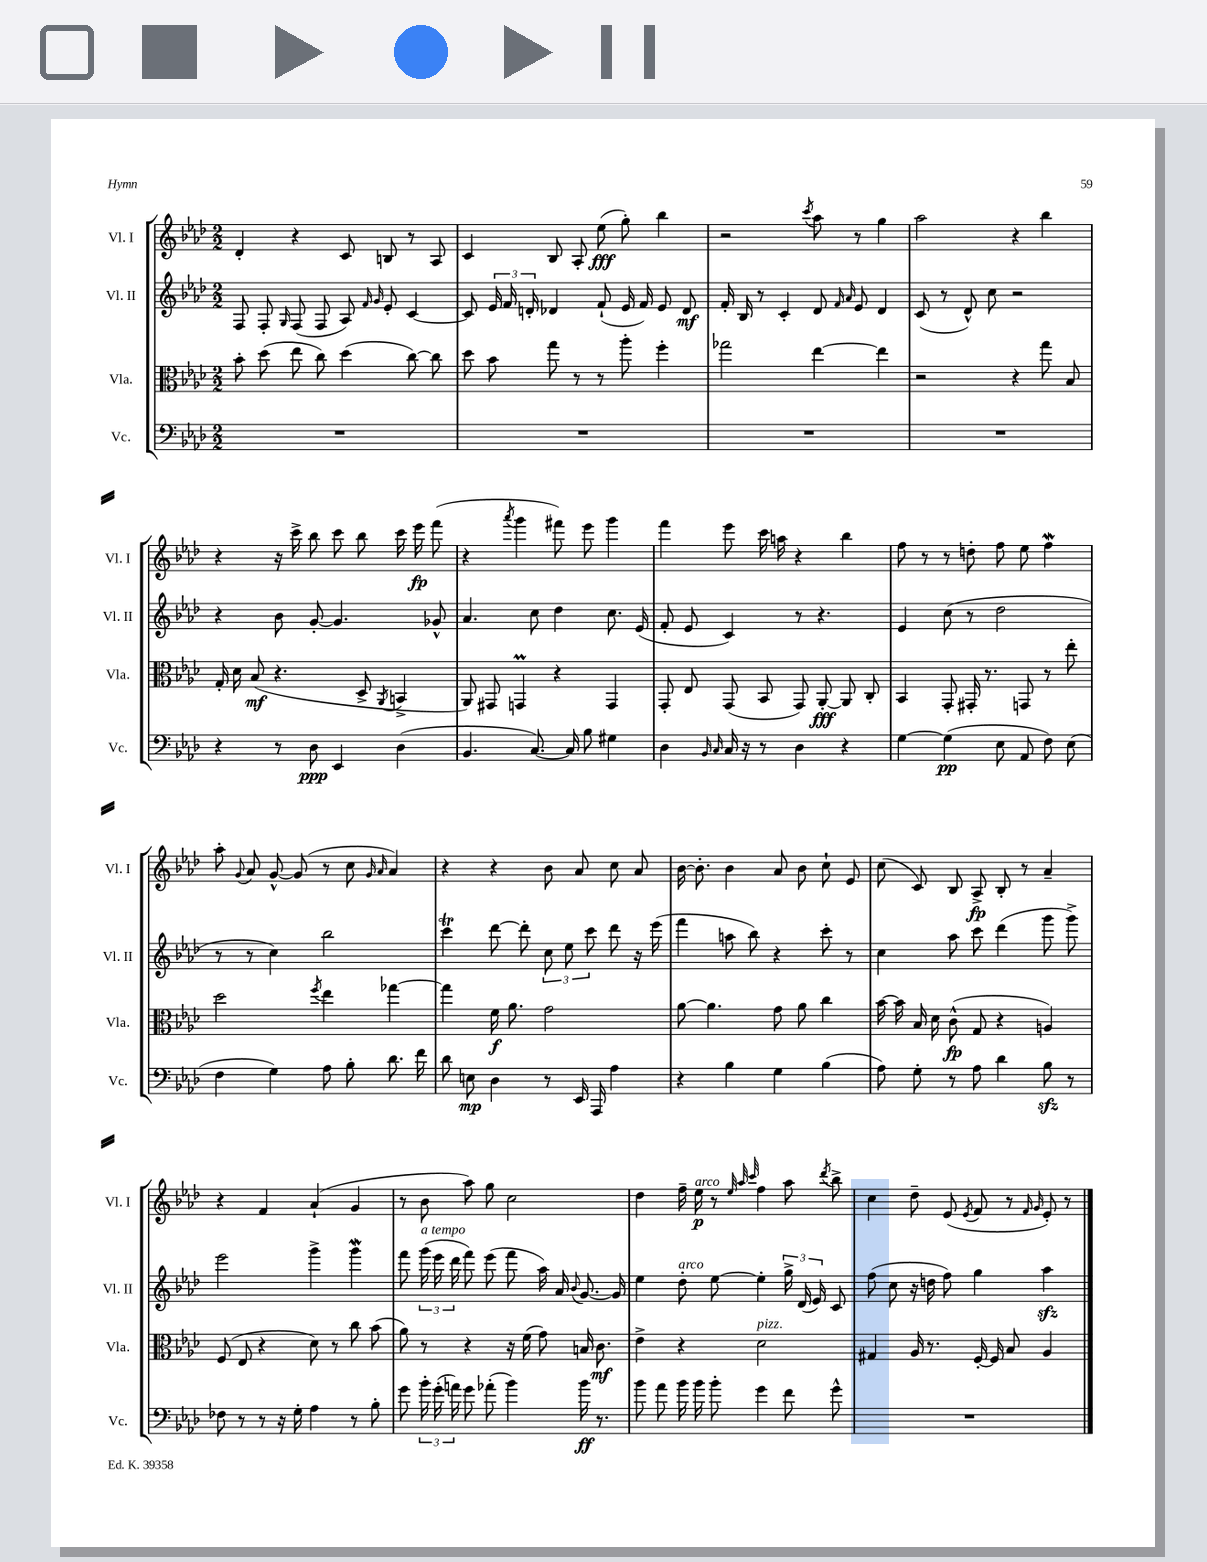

**kern	**kern	**kern	**kern
*staff4	*staff3	*staff2	*staff1
*clefF4	*clefC3	*clefG2	*clefG2
*k[b-e-a-d-]	*k[b-e-a-d-]	*k[b-e-a-d-]	*k[b-e-a-d-]
*M2/2	*M2/2	*M2/2	*M2/2
1r	8b-'\	8F/	4d-'/
.	(8dd-\	8F'/	.
.	.	16qqG/	.
.	8ee-\	(8F/	4r
.	8cc\)	8F/	.
.	(4dd-\	8A-/)	8c/
.	.	16qqf/	.
.	.	16qqg/	.
.	.	8e-'/	8B/
.	[8cc\)	[4c/	8r
.	8cc\]	.	8A-/
=	=	=	=
1r	8dd-\	8c/]	4c/
.	8b-\	24e-/	.
.	.	24f/	.
.	.	24d'/	.
.	8gg\	4d-/	8B-/
.	8r	.	8A-'/
.	8r	(8f`/	(8ee-\
.	8aa-'\	16e-/	8gg'\)
.	.	16f/)	.
.	4ff'\	8e-/	4bb-\
.	.	8d-/	.
=	=	=	=
1r	2gg-\	16f'/	2r
.	.	16B-/	.
.	.	8r	.
.	.	4c'/	.
.	.	.	8qccc/
.	[4ee-\	8d-/	8aa-\
.	.	16qqf/	.
.	.	16qqa-/	.
.	.	8e-/	8r
.	4ee-\]	4d-/	4gg\
=	=	=	=
1r	2r	(8c/	2aa-\
.	.	8r	.
.	.	8d-^^/)	.
.	.	8cc\	.
.	4r	2r	4r
.	8gg\	.	4bb-\
.	8B-/	.	.
=	=	=	=
4r	16G'/	4r	4r
.	16d-\	.	.
.	(8B-/	.	.
8r	4.r	8b-\	16r
.	.	.	16ccc^\
8D-\	.	[8g'/	8bb-\
4EE-/	.	4.g/]	8ccc\
.	8D-^/	.	8bb-\
.	8qAA-/	.	.
(4D-\	4BB^/	.	16ccc\
.	.	.	16eee-\
.	.	8g-^^/	(8fff\
=	=	=	=
4.BB-/	8AA-/)	4.a-/	4r
.	8GG#/	.	.
.	.	.	8qaaa-/
.	4GG/	.	4ggg\
[8.C/)	.	8cc\	.
.	4r	4dd-\	8fff#\)
16C/]	.	.	.
8B-\	.	.	8eee-\
4G#\	4GG/	8.cc\	4ggg\
.	.	(16e-/	.
=	=	=	=
4D-\	8GG'/	8f'/	4fff\
.	8E-/	8e-/	.
16qqBB-/	.	.	.
16qqC/	.	.	.
16C/	(8GG/	4c/)	8eee-\
16r	.	.	.
8r	8BB-/	.	16ccc\
.	.	.	16aa\
4D-\	8GG/)	8r	4r
.	[8AA-'/	4.r	.
4r	8AA-/]	.	4bb-\
.	8C'/	.	.
=	=	=	=
[4G\	4BB-/	4e-/	8ff\
.	.	.	8r
(4G\]	8GG'/	(8cc\	8r
.	16GG#'/	8r	8dd'\
.	8.r	.	.
8E-\	.	2dd-\	8ff\
8AA-/	8GG/	.	8ee-\
8F\)	8r	.	4ff\
(8E-\	8ee-'\	.	.
=	=	=	=
4F\	2dd-\	8r	8aa-'\
.	.	.	8qqg/
.	.	8r	8a-/
4G\)	.	4cc\)	[8g^^/
.	.	.	(8g/]
.	8qff/	.	.
8A-\	4ee-\	2bb-\	8r
8B-'\	.	.	8cc\
.	.	.	16qqg/
.	.	.	16qqa-/
8.d-\	[4gg-\	.	4a-/)
16f\	.	.	.
=	=	=	=
8d-\	4gg-\]	4ccc\	4r
8E\	.	.	.
4D-\	16f\	[8ddd-\	4r
.	8.a-\	.	.
.	.	8ddd-'\]	.
8r	2g\	12cc\	8b-\
.	.	12ee-\	.
16EE-/	.	.	8a-/
.	.	12ccc\	.
16AAA-/	.	.	.
4A-\	.	8ddd-\	8cc\
.	.	16r	8a-/
.	.	(16eee-\	.
=	=	=	=
4r	[8a-\	4fff\	[16b-\
.	.	.	8.b-'\]
.	4.a-\]	.	.
4B-\	.	8aa\	4b-\
.	.	8bb-\)	.
4G\	8g\	4r	8a-/
.	8a-\	.	8b-\
(4B-\	4cc\	8ccc'\	8cc`\
.	.	8r	8e-/
=	=	=	=
8A-\)	[16b-\	4cc\	(8cc\
.	16b-\]	.	.
8G'\	16B-/	.	8c/)
.	16d-\	.	.
8r	(8c^^\	8aa-\	8B-/
8A-\	8G/	8ccc\	8A-^/
4d-\	4r	(4ddd-\	8B-'/
.	.	.	8r
8B-\	4A/)	8ggg\	4a-~/
8r	.	8ggg^\)	.
=	=	=	=
8F-\	(8F/	2eee-\	4r
8r	8E-/	.	.
8r	4r	.	4f/
16r	.	.	.
16G'\	.	.	.
4A-\	8d-\)	4ggg^\	(4a-`/
.	8r	.	.
8r	8cc\	4ggg\	4g/
8B-'\	(8b-\	.	.
=	=	=	=
8g\	8a-\)	8fff\	8r
24b-'\	8r	(24ggg\	8b-\
(24g'\	.	24eee-\	.
24a\)	.	24ddd-\	.
8g\	4r	8fff\)	8aa-\)
(8a-'\	.	(8eee-\	8gg\
4b-\)	16r	8fff\	2cc\
.	(16f\	.	.
.	8g\)	16aa-\)	.
.	.	16a-/	.
.	.	8qqb-/	.
16b-\	16B/	[8.g/	.
8.r	8.c\	.	.
.	.	16g/]	.
=	=	=	=
8b-\	4e-^\	4ee-\	4dd-\
8a-\	.	.	.
16b-\	4r	8dd-'\	16ff~\
16b-\	.	.	16ee-\
8b-'\	.	[8ee-\	8r
.	.	.	32qqee-/
.	.	.	32qqaa-/
.	.	.	32qqccc/
4g\	2d-\	4ee-'\]	4ff\
8f\	.	24gg^\	8aa-\
.	.	(24d-/	.
.	.	24e-/)	.
.	.	.	8qddd-/
8g^^\	.	8c/	8bb-^\
=	=	=	=
1r	4G#/	(8ff\	4cc\
.	.	8cc\	.
.	16A-/	16r	8dd-~\
.	8.r	16dd\	.
.	.	8ff\)	(8e-/
.	.	.	8qe-/
.	[16F'/	4gg\	8f/
.	16F/]	.	.
.	8B-/	.	8r
.	.	.	16qqf/
.	.	.	16qqg/
.	4A-/	4aa-\	8e-'/)
.	.	.	8r
==	==	==	==
*-	*-	*-	*-
